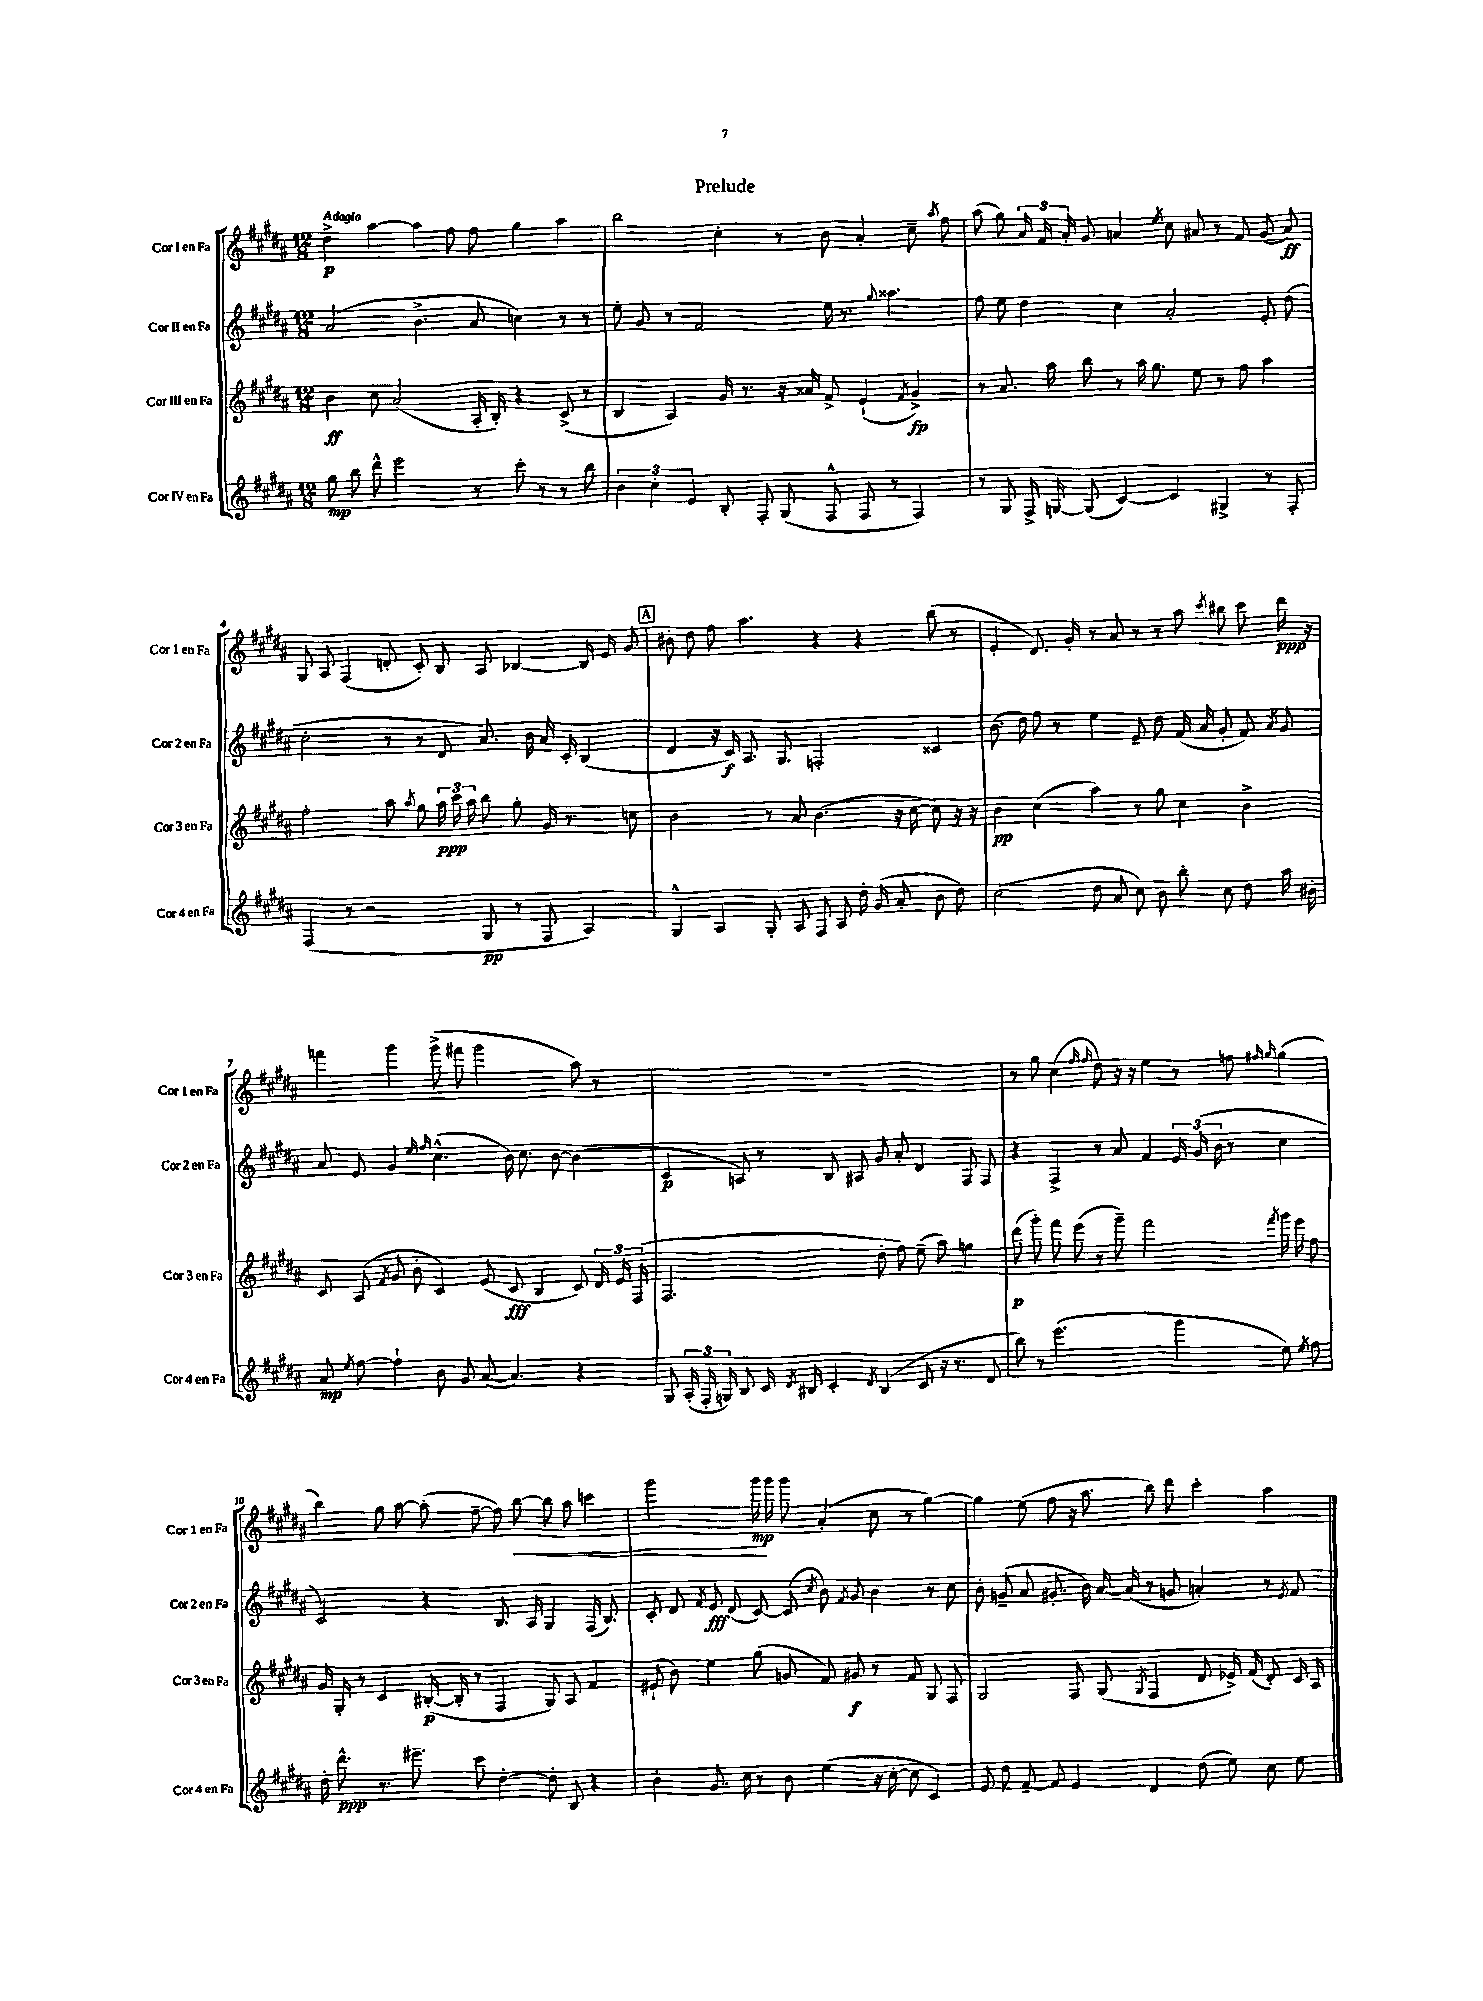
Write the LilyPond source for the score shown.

\header { title = "Prelude" }
<<
\new StaffGroup <<
\new Staff = "s0" \with { instrumentName = "Cor I en Fa" shortInstrumentName = "Cor 1 en Fa" } {
    \clef treble \key b \major \numericTimeSignature \time 12/8 \tempo "Adagio"
    \autoBeamOff dis''4->\p ais''4~ ais''4 fis''8 fis''8 gis''4 ais''4 |
    b''2 cis''4-. r8 b'8 ais'4-. cis''8-- \acciaccatura { ais''8 } fis''8 |
    ais''8( gis''8) \tuplet 3/2 { ais'16 fis'16 ais'16-. } gis'8 a'4 \acciaccatura { e''8 } cis''8 ais'8 r8 fis'8 gis'8( ais'8\ff) |
    gis8 ais8 fis4( d'8-. cis'8-.) b8 ais8 bes4~ bes16 e'16 gis'8 |
    \mark \markup { \box "A" } bis'8-. dis''8 fis''8 ais''4. r4 r4 b''8( r8 |
    e'4-. dis'8.) gis'16-. r8 ais'8 r8 r8 ais''8 \acciaccatura { cis'''8 } bis''8 cis'''8 dis'''16\ppp r16 |
    f'''4 gis'''4 gis'''8->( fis'''8 gis'''2 ais''8) r8 |
    R1. |
    r8 gis''8 cis''4( \grace { fis''16 fis''16 } dis''8) r16 r16 e''4 r8 f''8 \grace { fis''16 gis''16 } gis''4( |
    b''4) gis''8 ais''8~ ais''8-.( fis''8~-- fis''8) b''8~\< b''8 ais''8 c'''4 |
    gis'''2 gis'''16\mp\! gis'''16 gis'''8 ais'4-.( cis''8 r8 gis''4~) |
    gis''4 e''8( fis''8 r16 ais''8. b''8) dis'''8 cis'''4-. ais''4 \bar "|." |
}
\new Staff = "s1" \with { instrumentName = "Cor II en Fa" shortInstrumentName = "Cor 2 en Fa" } {
    \clef treble \key b \major \numericTimeSignature \time 12/8
    \autoBeamOff ais'2( b'4.-> ais'8 c''4) r8 r8 |
    e''8-. gis'8 r8 fis'2 e''16 r8. \appoggiatura { gis''8 } aisis''4. |
    fis''8 e''8 dis''4 cis''4 ais'2-. e'8-. dis''8( |
    cis''2-. r8 r8 dis'8 ais'8.) b'16 ais'16 cis'16-. b4( |
    \mark \markup { \box "A" } dis'4 r16 cis'16\f) ais8. gis8. f2-. cisis'4 |
    b'8.( dis''16) fis''8 r8 e''4 e'8-- dis''8 fis'16( ais'16 gis'8-. fis'8) \acciaccatura { ais'8 } gis'8 |
    ais'8 e'8 gis'4 \grace { e''16 fis''16 } cis''4.-^( b'16) cis''8. b'8~ b'4( |
    cis'4\p a8) r8 b8 ais8 gis'8 ais'8-. dis'4 fis8 fis8 |
    r4 fis4-> r8 ais'8 fis'4 \tuplet 3/2 { e'16 gis'16( b'16 } r8 cis''4 |
    cis'2) r4 b8. ais16 gis4 fis16( b8.) |
    cis'8-. dis'8 \acciaccatura { fis'8 } e'8\fff dis'8( cis'8~) cis'8( \acciaccatura { cis''8 } b'8) \acciaccatura { fis'8 } gis'8 b'4 r8 cis''8 |
    b'8-. g'8--( ais'8 gis'8.-. b'16) ais'16~ ais'16( r8 g'8 a'4-.) r8 \acciaccatura { e'8 } fis'8 \bar "|." |
}
\new Staff = "s2" \with { instrumentName = "Cor III en Fa" shortInstrumentName = "Cor 3 en Fa" } {
    \clef treble \key b \major \numericTimeSignature \time 12/8
    \autoBeamOff b'4\ff cis''8 ais'2( ais16-. b16-.) r4 cis'8->( r8 |
    b4 ais4) gis'16 r8. r16 aisis'16 fis'8-> e'4-!( \acciaccatura { fis'8 } gis'4->\fp) |
    r8 ais'8. ais''16 b''8 r8 ais''16 gis''8. e''8 r8 fis''8 ais''4 |
    fis''2-. ais''8 \acciaccatura { ais''8 } gis''8 \tuplet 3/2 { ais''16\ppp cis'''16 ais''16 } b''8 gis''8-. gis'16 r8. c''8 |
    \mark \markup { \box "A" } b'2 r8 ais'8 b'4.( r16 cis''16~ cis''8) r16 r16 |
    b'4\pp cis''4( ais''4) r8 gis''8 cis''4 b'4-> |
    cis'8 ais8( \acciaccatura { fis'8 } gis'8 b'8-. cis'4) e'8( cis'8\fff b4 cis'8) \tuplet 3/2 { dis'16 e'16 fis16( } |
    fis2. dis''8-. fis''8) e''8--( ais''8) g''4 |
    dis'''8\p( gis'''8-.) fis'''8 e'''8( r8 gis'''8--) fis'''2 \acciaccatura { fis'''8 } gis'''16 e'''16 fis''8 |
    gis'16 gis16-. r8 cis'4 bis16~-.\p( bis16-. r8 fis4 gis8) ais8 fis'4 |
    eis'8-!( b'8) e''4 gis''8( g'8 fis'8) gis'8\f r8 fis'8 gis8 fis8 |
    gis2 fis8 gis8( \acciaccatura { gis8 } fis4 dis'8 ees'16->) fis'16( dis'8-.) cis'16 ais16 \bar "|." |
}
\new Staff = "s3" \with { instrumentName = "Cor IV en Fa" shortInstrumentName = "Cor 4 en Fa" } {
    \clef treble \key b \major \numericTimeSignature \time 12/8
    \autoBeamOff gis''8\mp b''8 dis'''8-^ e'''2 r8 cis'''8-. r8 r8 b''8 |
    \tuplet 3/2 { b'4 cis''4-. e'4 } b8-. fis8-. gis8( fis8-^ fis8 r8 fis4) |
    r8 gis8 fis16-> g16~ g8( cis'4~) cis'4 gis4-> r8 fis8-. |
    fis4( r8 r2 gis8\pp r8 fis8 ais4) |
    \mark \markup { \box "A" } gis4-^ ais4 gis8-. ais8 fis8 ais8 dis''16-. gis'16( ais'8-. b'8 dis''8) |
    cis''2( dis''8 ais'8 cis''8) b'8 b''8-. cis''8 dis''8 ais''16 bis'16-. |
    ais'8\mp \acciaccatura { e''8 } fis''8~ fis''4-! b'8 gis'8 ais'8~( ais'4.) r4 |
    gis8 \tuplet 3/2 { ais16-.( fis16-. g16) } b8 cis'16 \acciaccatura { dis'8 } bis16 cis'4-. \acciaccatura { dis'8 } bis4( cis'8 r16 r8. dis'8 |
    b''8) r8 e'''2.( gis'''4 e''8) \acciaccatura { e''8 } fis''8 |
    dis''16-. dis'''8.-^\ppp r8. eis'''8.-- cis'''8 dis''4~-. dis''8-. b8 r4 |
    b'4-. gis'8. cis''16 r8 b'8 e''4( r16 cis''16~-. cis''8 cis'4) |
    e'8 dis''8 fis'8~-- fis'8 e'4 dis'4 dis''8( e''8) cis''8 e''8 \bar "|." |
}
>>
>>
